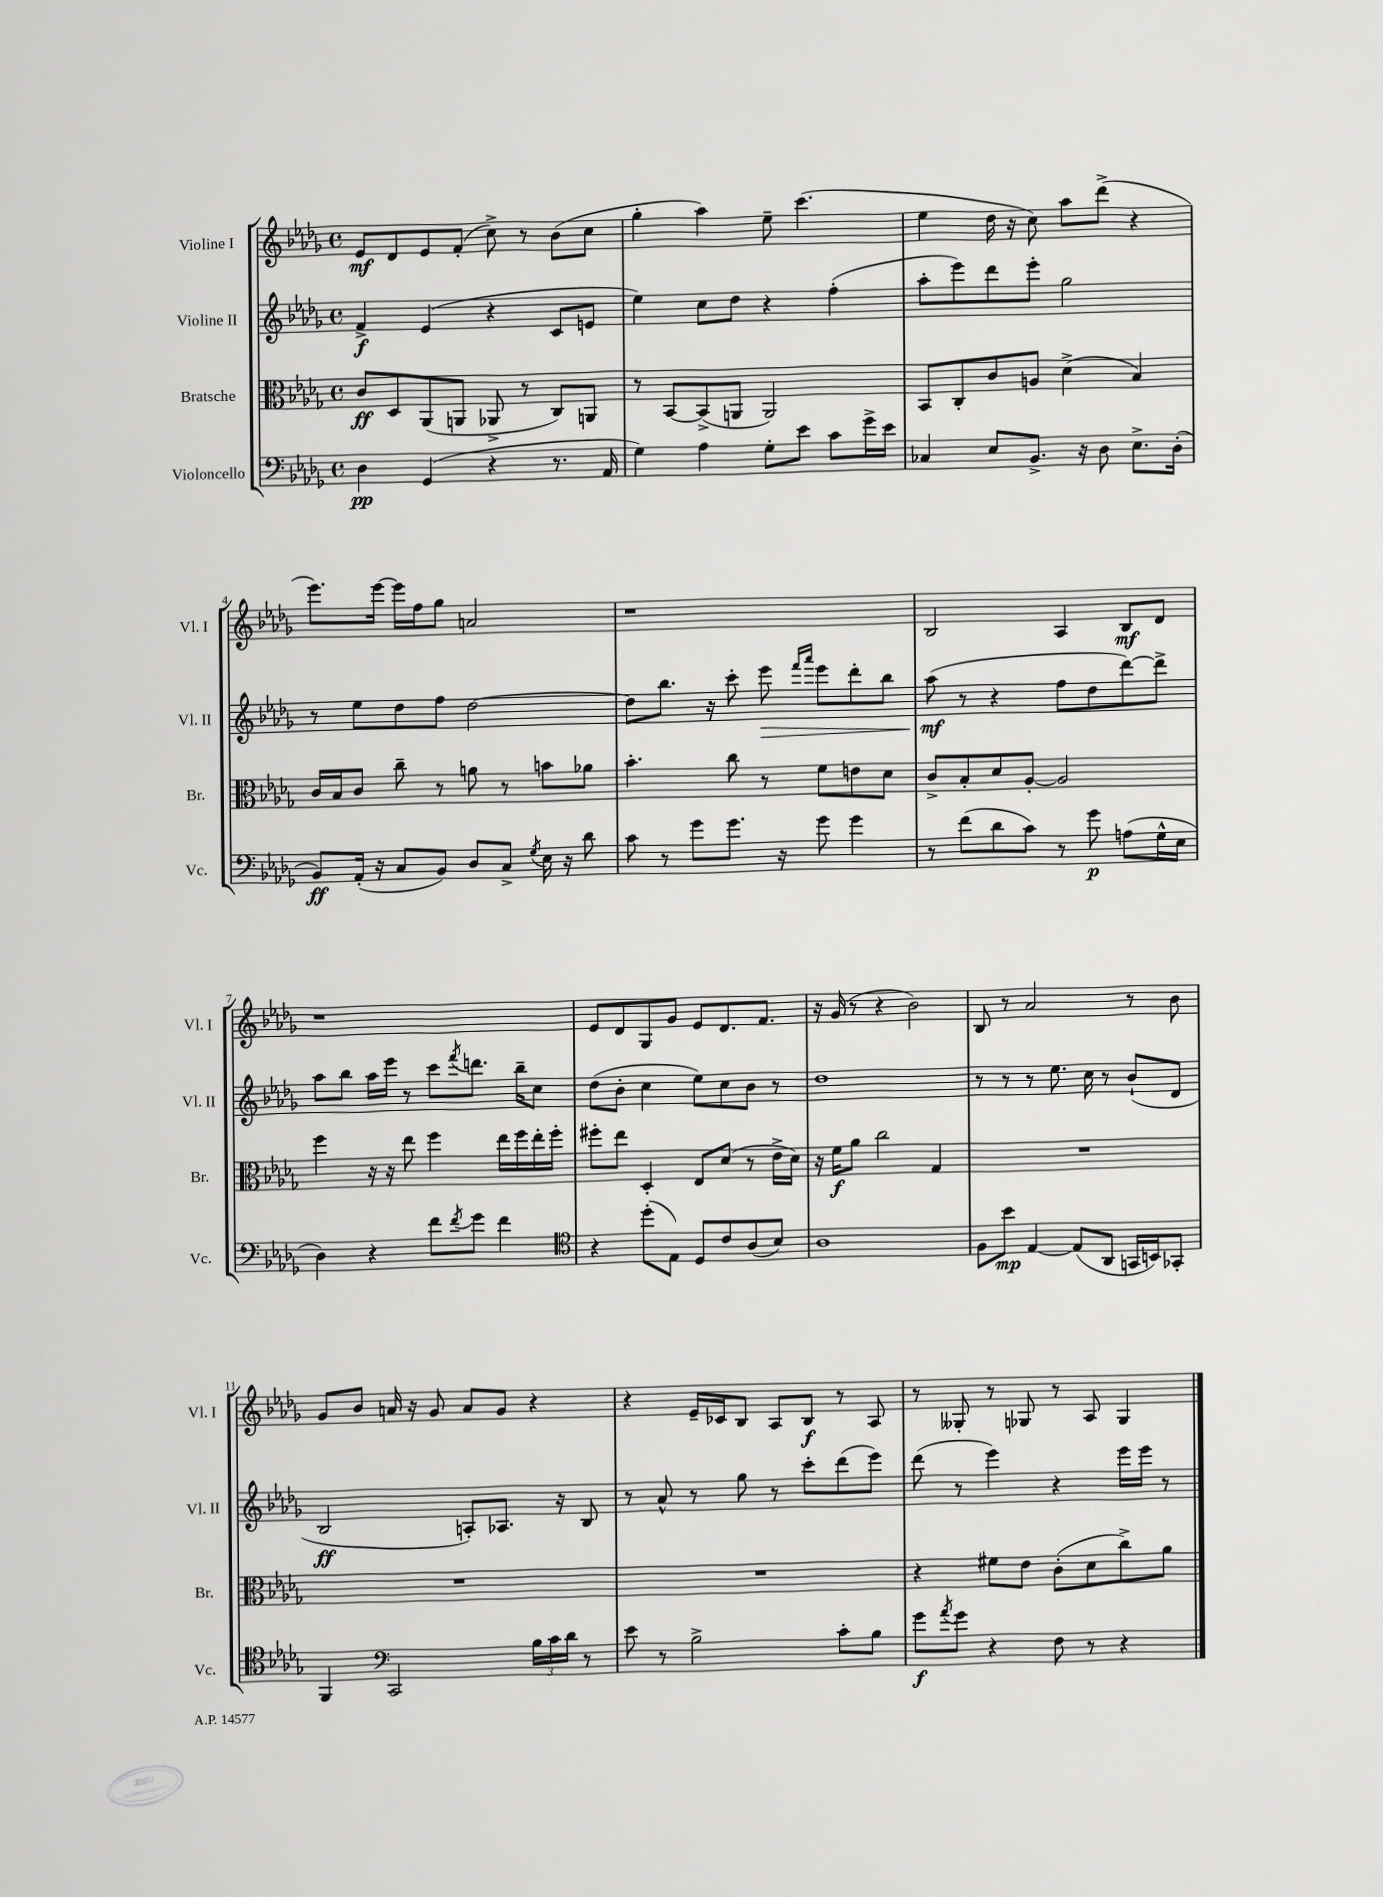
<<
\new StaffGroup <<
\new Staff = "s0" \with { instrumentName = "Violine I" shortInstrumentName = "Vl. I" } {
    \clef treble \key des \major \defaultTimeSignature \time 4/4
    ees'8\mf des'8 ees'8 f'8-.( c''8->) r8 bes'8( c''8 |
    ges''4-. aes''4) ees''8-- c'''4.( |
    ees''4 des''16 r16 c''8) aes''8 des'''8->( r4 |
    ees'''8.) ees'''16~ ees'''16 f''16 ges''8 a'2 |
    r1 |
    bes2 aes4 bes8\mf des'8 |
    r1 |
    ees'8 des'8 ges8 ges'8 ees'8 des'8. f'8. |
    r16 ges'16( r8 r4 bes'2) |
    bes8 r8 aes'2 r8 bes'8 |
    ges'8 bes'8 a'16 r16 ges'8 a'8 ges'8 r4 |
    r4 ees'16-- ces'16 bes8 aes8 bes8\f r8 aes8 |
    r8 geses8-. r8 ges8 r8 aes8 ges4 \bar "|." |
}
\new Staff = "s1" \with { instrumentName = "Violine II" shortInstrumentName = "Vl. II" } {
    \clef treble \key des \major \defaultTimeSignature \time 4/4
    f'4->\f ees'4( r4 c'8 e'8 |
    ees''4) c''8 des''8 r4 f''4-.( |
    aes''8-. ees'''8) des'''8 ees'''8-. ges''2 |
    r8 ees''8 des''8 f''8 des''2~ |
    des''8 bes''8. r16 c'''8-. ees'''8\> \grace { f'''16 aes'''16 } ees'''8 des'''8-. bes''8 |
    aes''8\mf\!( r8 r4 f''8 des''8 des'''8~) des'''8-> |
    aes''8 bes''8 aes''16 ees'''16 r8 c'''8 \acciaccatura { f'''8 } d'''8. bes''16-- c''8 |
    des''8( bes'8-. c''4 ees''8) c''8 bes'8 r8 |
    des''1 |
    r8 r8 r8 ees''8. c''16 r8 bes'8-!( des'8 |
    bes2\ff a8-.) aes8. r16 bes8 |
    r8 aes'8-^ r8 ges''8 r8 c'''8-. des'''8( ees'''8) |
    des'''8( r8 ees'''4) r4 ees'''16 ees'''16 r8 \bar "|." |
}
\new Staff = "s2" \with { instrumentName = "Bratsche" shortInstrumentName = "Br." } {
    \clef alto \key des \major \defaultTimeSignature \time 4/4
    c'8\ff des8 aes,8( a,8 aes,8-> r8 c8) a,8 |
    r8 bes,8~ bes,8->( a,8 a,2) |
    bes,8 c8-. c'8 a8 des'4->( bes4) |
    c'16 bes16 c'8 c''8-- r8 a'8 r8 b'8 aes'8 |
    bes'4.-. c''8 r8 f'8 e'8 des'8 |
    c'8-> bes8-. des'8 aes8~-. aes2 |
    f''4 r16 r16 ees''8 f''4 ees''16 f''16 ees''16-. f''16-. |
    fis''8-. ees''8 des4-. ees8 des'8( r8 ees'16-> des'16) |
    r16 f'16\f aes'8 c''2 ges4 |
    R1 |
    R1 |
    R1 |
    r4 fis'8 ees'8 c'8-.( des'8 c''8->) aes'8 \bar "|." |
}
\new Staff = "s3" \with { instrumentName = "Violoncello" shortInstrumentName = "Vc." } {
    \clef bass \key des \major \defaultTimeSignature \time 4/4
    des4\pp ges,4( r4 r8. aes,16 |
    ges4) aes4 ges8-. ees'8 c'8 ges'16-> ees'16 |
    ces4 ees8 bes,8.-> r16 des8 ees8.-> des16-.( |
    bes,8\ff) aes,16-.( r16 c8 bes,8) des8 c8-> \acciaccatura { ges8 } ees16 r16 des'8 |
    c'8 r8 ges'8 ges'8. r16 ges'8 ges'4 |
    r8 f'8( des'8 c'8) r8 ges'8\p a8( ges16-^ ees16 |
    des4) r4 f'8 \acciaccatura { f'8 } ges'8 f'4 |
    \clef tenor r4 des''8-.( ees8) des8 c'8 aes8( bes8) |
    aes1 |
    f8 bes'8\mp ees4~ ees8( aes,8 g,16 b,16) ges,8-. |
    f,4 \clef bass c,2 \tuplet 3/2 { bes16 c'16 des'16 } r8 |
    ees'8 r8 bes2-> c'8-. bes8 |
    ges'8\f \acciaccatura { aes'8 } ges'8 r4 f8 r8 r4 \bar "|." |
}
>>
>>
